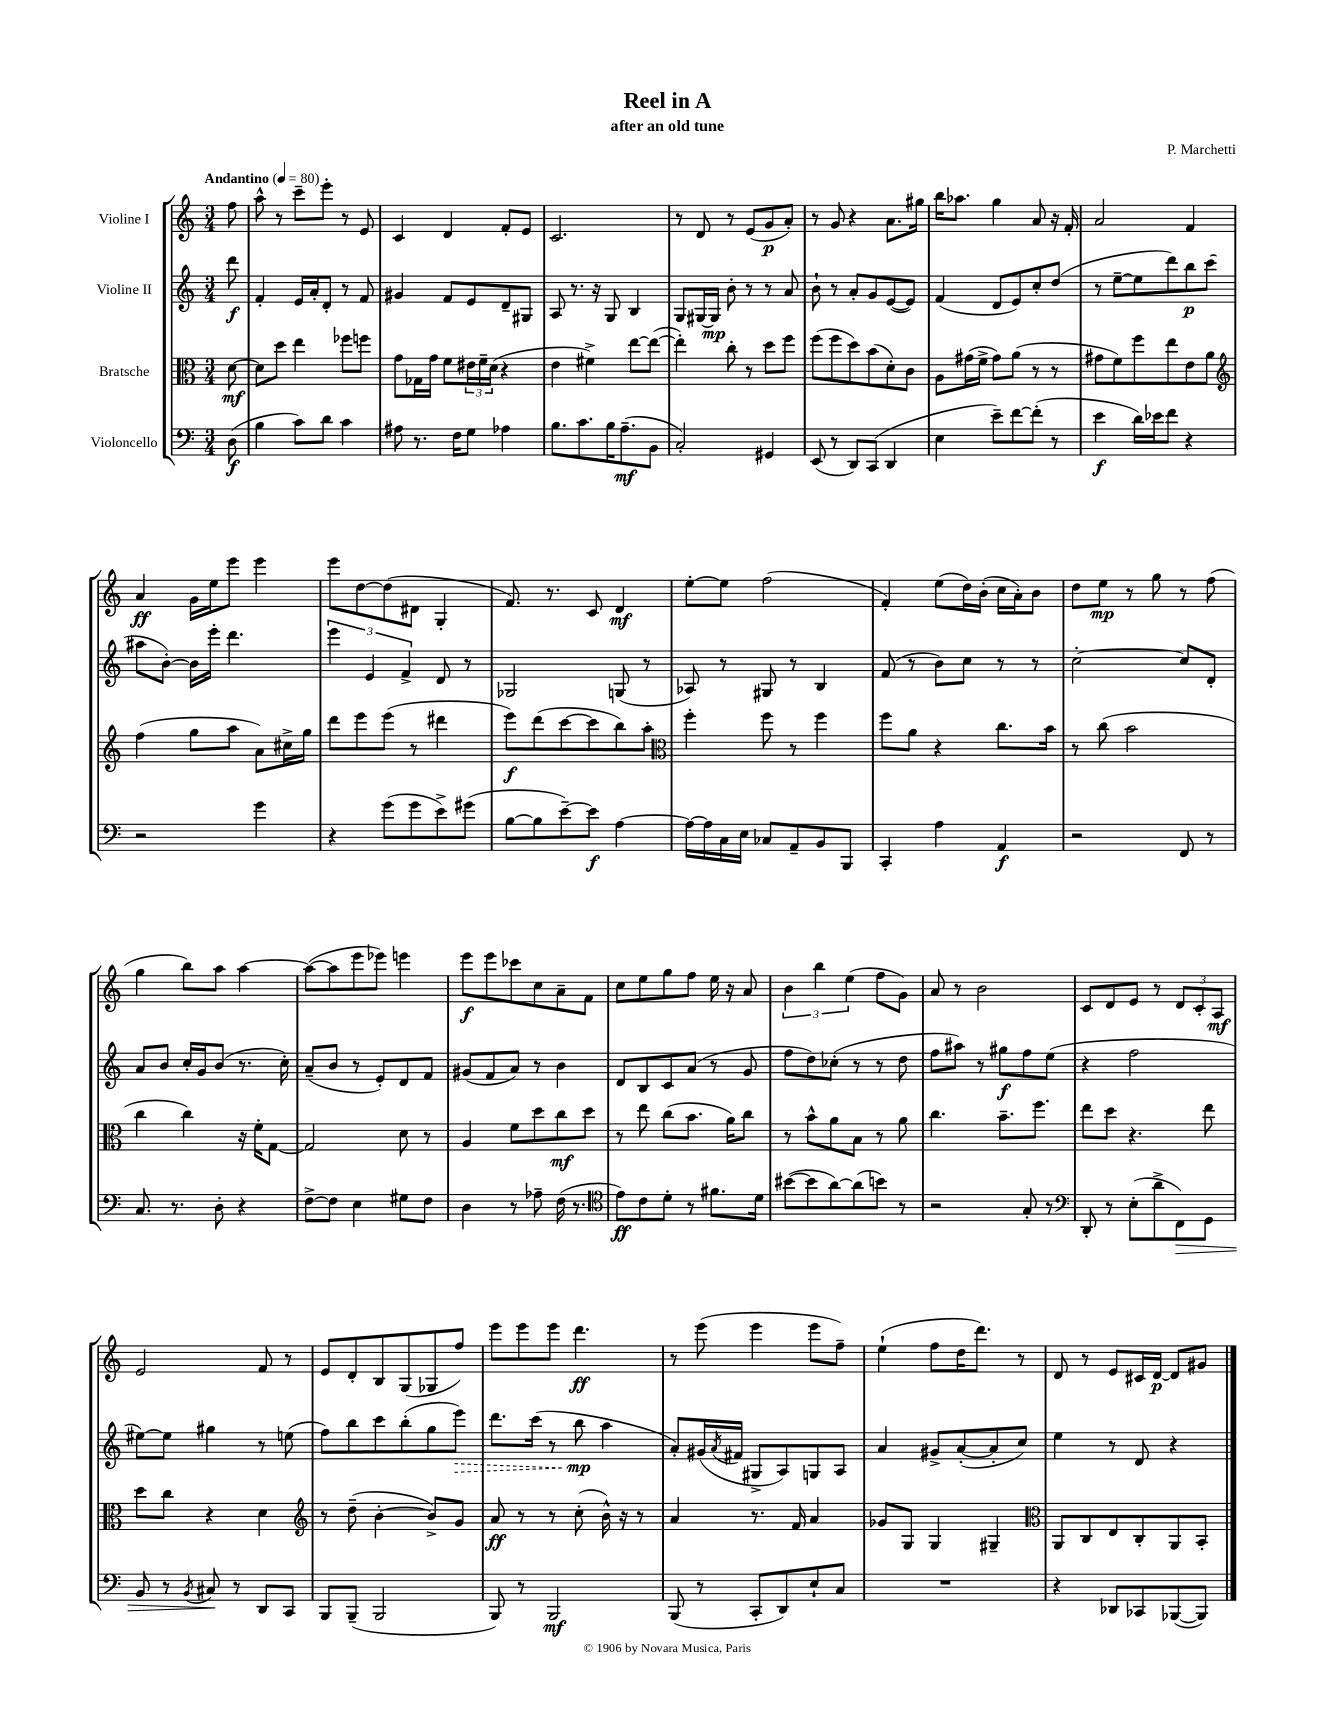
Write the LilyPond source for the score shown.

\header { title = "Reel in A" composer = "P. Marchetti" subtitle = "after an old tune" }
<<
\new StaffGroup <<
\new Staff = "s0" \with { instrumentName = "Violine I" } {
    \clef treble \key c \major \numericTimeSignature \time 3/4 \partial 8 \tempo "Andantino" 4 = 80
    f''8 |
    a''8-^ r8 c'''8-- e'''8-. r8 e'8 |
    c'4 d'4 f'8-. e'8 |
    c'2. |
    r8 d'8 r8 e'8( g'8\p a'8-.) |
    r8 g'8 r4 a'8. gis''16 |
    b''16 aes''8. g''4 a'8 r16 f'16-. |
    a'2 f'4 |
    a'4\ff g'16 e''16 e'''8 e'''4 |
    e'''8 d''8~ d''8( dis'8 g4-. |
    f'8.) r8. c'8 d'4\mf |
    e''8~-. e''8 f''2( |
    f'4-.) e''8( d''16) b'16-.( c''16 a'16-.) b'8 |
    d''8 e''8\mp r8 g''8 r8 f''8( |
    g''4 b''8) a''8 a''4~ |
    a''8~( a''8 e'''8 ees'''8) e'''4 |
    e'''8\f e'''8 ces'''8 c''8 a'8-- f'8 |
    c''8 e''8 g''8 f''8 e''16 r16 a'8 |
    \tuplet 3/2 { b'4 b''4 e''4( } f''8 g'8) |
    a'8 r8 b'2 |
    c'8 d'8 e'8 r8 \tuplet 3/2 { d'8 c'8-. a8\mf } |
    e'2 f'8 r8 |
    e'8 d'8-. b8 g8( ges8 f''8) |
    e'''8 e'''8 e'''8 d'''4.\ff |
    r8 e'''8( e'''4 e'''8 f''8--) |
    e''4-!( f''8 d''16 d'''8.) r8 |
    d'8 r8 e'8 cis'16 d'16~\p d'8 gis'8 \bar "|." |
}
\new Staff = "s1" \with { instrumentName = "Violine II" } {
    \clef treble \key c \major \numericTimeSignature \time 3/4 \partial 8
    d'''8\f |
    f'4-. e'16 a'16-. d'8-. r8 f'8 |
    gis'4 f'8 e'8 d'8-- gis8 |
    a8 r8. r16 g8 b4 |
    g8 gis16~ gis16\mp b'8-. r8 r8 a'8 |
    b'8-! r8 a'8-. g'8 e'8~( e'8) |
    f'4( d'8 e'8) c''8-. d''8( |
    r8 e''8~-- e''8 d'''8) b''8\p c'''8( |
    ais''8 b'8~-.) b'16 e'''16-. d'''4. |
    \tuplet 3/2 { e'''4 e'4 f'4-> } d'8 r8 |
    ges2 g8( r8 |
    aes8) r8 gis8 r8 b4 |
    f'8( r8 b'8) c''8 r8 r8 |
    c''2~-. c''8 d'8-. |
    a'8 b'8 c''16-. g'16 b'8( r8. c''16-.) |
    a'8--( b'8 r8 e'8-.) d'8 f'8 |
    gis'8( f'8 a'8) r8 b'4 |
    d'8 b8 c'8 a'8( r8 g'8 |
    f''8 d''8) ces''8-.( r8 r8 d''8 |
    f''8 ais''8) r8 gis''8\f f''8 e''8( |
    r4 f''2 |
    eis''8~) eis''8 gis''4 r8 e''8( |
    f''8) b''8 c'''8 b''8-.( g''8 \once \override Hairpin.style = #'dashed-line e'''8\>) |
    d'''8. c'''16( r8 b''8\mp\! a''4 |
    a'8-.) gis'16( \acciaccatura { a'8 } fis'16 gis8-> a8) g8 a8 |
    a'4 gis'8-> a'8~-.( a'8-. c''8) |
    e''4 r8 d'8 r4 \bar "|." |
}
\new Staff = "s2" \with { instrumentName = "Bratsche" } {
    \clef alto \key c \major \numericTimeSignature \time 3/4 \partial 8
    d'8~\mf |
    d'8 d''8 e''4 fes''8 f''8 |
    g'8 ges16 g'16 f'8 \tuplet 3/2 { eis'16 f'16-- d'16( } r4 |
    e'4 fis'4->) e''8~ e''8~( |
    e''4-.) c''8-. r8 d''8 f''8 |
    f''8( f''8 d''8) b'8( d'8-.) c'8 |
    a8 gis'16( f'16-> gis'8) a'8( r8 r8 |
    gis'8 f'8) f''8 e''8 e'8 a'8 |
    \clef treble f''4( g''8 a''8 a'8) cis''16-> g''16 |
    d'''8 e'''8 e'''8( r8 dis'''4 |
    e'''8\f) d'''8( c'''8~ c'''8 b''8) a''8-. |
    \clef alto f''4-. f''8 r8 f''4 |
    f''8 a'8 r4 c''8. b'16 |
    r8 c''8( b'2 |
    c''4 c''4) r16 f'16-. g8~ |
    g2 d'8 r8 |
    a4 f'8 d''8 c''8\mf d''8 |
    r8 e''8 c''8( b'8. a'16) c''8 |
    r8 b'8-^ a'8 b8 r8 a'8 |
    c''4. b'8.-- f''8. |
    e''8 d''8 r4. e''8 |
    d''8 c''8 r4 d'4 |
    \clef treble r8 d''8--( b'4~-. b'8->) g'8 |
    a'8\ff r8 r8 c''8-.( b'16-^) r16 r8 |
    a'4 r8. f'16 a'4 |
    ges'8 g8 g4 gis4-- |
    \clef alto a,8 c8 e8 c8-. a,8 b,8-. \bar "|." |
}
\new Staff = "s3" \with { instrumentName = "Violoncello" } {
    \clef bass \key c \major \numericTimeSignature \time 3/4 \partial 8
    d8\f( |
    b4 c'8) d'8 c'4 |
    ais8 r8. f16 g8 aes4 |
    b8. c'8. b16 a8.--\mf( b,8 |
    c2-.) gis,4 |
    e,8( r8 d,8) c,8( d,4 |
    e4 e'8--) f'8~ f'8-.( r8 |
    e'4\f d'16) ees'16 f'8 r4 |
    r2 g'4 |
    r4 g'8( g'8 e'8->) gis'8( |
    b8~ b8 e'8~--) e'8\f a4~ |
    a16~ a16 c16 e16 ces8 a,8-- b,8 b,,8 |
    c,4-. a4 a,4\f |
    r2 f,8 r8 |
    c8. r8. d8-. r4 |
    f8~-> f8 e4 gis8 f8 |
    d4 r8 aes8-- f16( r8. |
    \clef tenor e'8\ff) c'8 d'8-. r8 fis'8. d'16 |
    bis'8~( bis'8 a'8~) a'8( b'8) r8 |
    r2 g8-. r8 |
    \clef bass d,8-. r8 e8-.( d'8-> f,8\>) g,8 |
    b,8 r8 \acciaccatura { b,8 } cis8\! r8 d,8 c,8 |
    b,,8 b,,8--( b,,2 |
    b,,8) r8 b,,2\mf |
    b,,8( r8 c,8-. d,8) e8-! c8 |
    R2. |
    r4 des,8 ces,8 bes,,8~( bes,,8) \bar "|." |
}
>>
>>
\layout { \context { \Score \remove "Bar_number_engraver" } }
